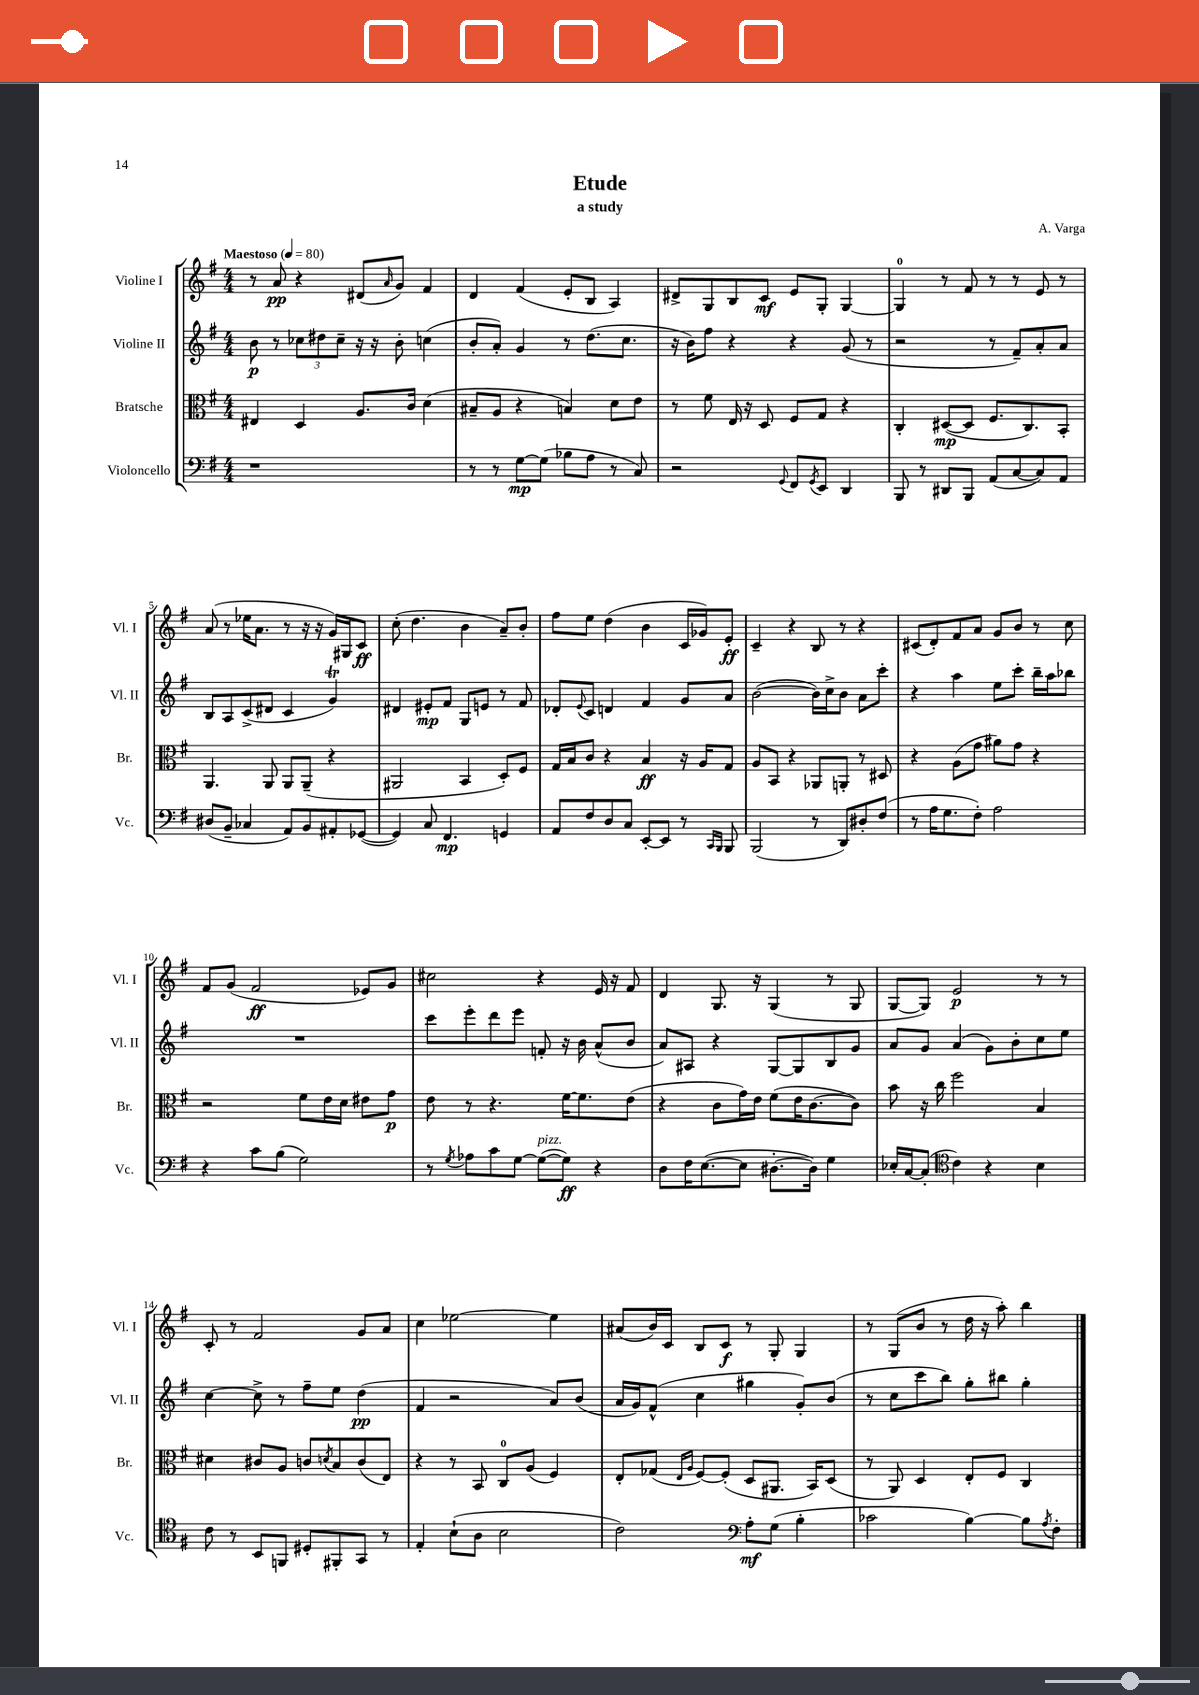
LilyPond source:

\header { title = "Etude" composer = "A. Varga" subtitle = "a study" }
<<
\new StaffGroup <<
\new Staff = "s0" \with { instrumentName = "Violine I" shortInstrumentName = "Vl. I" } {
    \clef treble \key g \major \numericTimeSignature \time 4/4 \tempo "Maestoso" 4 = 80
    r8 a'8\pp r4 dis'8( \grace { a'16 } g'8) fis'4 |
    d'4 fis'4( e'8-. b8 a4) |
    dis'8-> g8 b8 c'8\mf e'8 g8-. g4~ |
    g4-0 r8 fis'8 r8 r8 e'8 r8 |
    a'8( r8 ees''16 a'8. r8 r16 r16 g'16) gis16 c'8\ff |
    c''8-.( d''4. b'4 a'8--) b'8-. |
    fis''8 e''8 d''4( b'4 c'16 ges'16) e'8-.\ff |
    c'4-- r4 b8 r8 r4 |
    cis'8( d'8-.) fis'8 a'8 g'8 b'8 r8 c''8 |
    fis'8 g'8( fis'2\ff ees'8) g'8 |
    cis''2 r4 e'16 r16 fis'8 |
    d'4 g8. r16 g4( r8 g8 |
    g8~ g8) e'2\p r8 r8 |
    c'8-. r8 fis'2 g'8 a'8 |
    c''4 ees''2~ ees''4 |
    ais'8( b'16) c'16 b8 c'8\f r8 g8-. g4 |
    r8 g8( b'8 r8 d''16 r16 a''8-.) b''4 \bar "|." |
}
\new Staff = "s1" \with { instrumentName = "Violine II" shortInstrumentName = "Vl. II" } {
    \clef treble \key g \major \numericTimeSignature \time 4/4
    b'8\p r8 \tuplet 3/2 { ces''8 dis''8 ces''8-- } r16 r16 b'8-. c''4( |
    b'8-. a'8-.) g'4 r8 d''8.( c''8. |
    r16 b'16) fis''8 r4 r4 g'8( r8 |
    r2 r8 fis'8--) a'8-. a'8 |
    b8 a8 c'8->( dis'8 c'4 g'4\trill) |
    dis'4 eis'8-.\mp fis'8 g8 e'8 r8 fis'8 |
    des'8-. \appoggiatura { e'8 } c'8 d'4 fis'4 g'8 a'8 |
    b'2~( b'16) c''16-> b'8 a'8 c'''8-. |
    r4 a''4 e''8 c'''8-. b''16-- a''16 bes''8 |
    R1 |
    c'''8 e'''8-. d'''8 e'''8 f'8-. r16 b'16 a'8-^( b'8 |
    a'8) ais8 r4 g8~ g8 b8 g'8 |
    a'8 g'8 a'4( g'8) b'8-. c''8 e''8 |
    c''4~ c''8-> r8 fis''8-- e''8 d''4\pp( |
    fis'4 r2 a'8) b'8( |
    a'16 g'16) fis'8-^( c''4 gis''4 g'8-.) b'8( |
    r8 c''8 c'''8 b''8) g''8-. bis''8 g''4-. \bar "|." |
}
\new Staff = "s2" \with { instrumentName = "Bratsche" shortInstrumentName = "Br." } {
    \clef alto \key g \major \numericTimeSignature \time 4/4
    eis4 d4 a8. c'16 d'4( |
    bis8-- a8 r4 b4) d'8 e'8 |
    r8 fis'8 e16 r16 d8 fis8 g8 r4 |
    c4-. dis8~\mp( dis8 fis8. c8.) b,8-. |
    a,4. a,8 a,8 a,8--( r4 |
    ais,2 b,4 d8-.) fis8 |
    g16 b16 c'8 r4 b4\ff r16 a16 g8 |
    a8 b,8 r4 aes,8 a,8-. r8 dis8 |
    r4 a8( g'8 ais'8) g'8 r4 |
    r2 fis'8 e'16 d'16 eis'8 g'8\p |
    e'8 r8 r4. fis'16~ fis'8. e'8( |
    r4 c'8 g'16) e'16 fis'8( e'16 c'8.~ c'8) |
    b'8 r16 c''16 fis''2 b4 |
    dis'4 cis'8 a8 c'8 \acciaccatura { d'8 } b8 c'8( e8) |
    r4 r8 b,8 c8-0 a8( fis4) |
    e8-. ges8( \grace { e16 a16 } fis8~) fis8-.( d8 ais,8. b,16) d8( |
    r8 a,8) d4 e8-. fis8 c4 \bar "|." |
}
\new Staff = "s3" \with { instrumentName = "Violoncello" shortInstrumentName = "Vc." } {
    \clef bass \key g \major \numericTimeSignature \time 4/4
    r1 |
    r8 r8 g8~\mp g8( bes8 a8 r8 c8) |
    r2 \appoggiatura { g,8 } fis,8 \acciaccatura { g,8 } e,8 d,4 |
    b,,8 r8 dis,8 b,,8 a,8( c8~ c8) a,8 |
    dis8( b,8-- ces4 a,8) b,8 ais,8-. ges,8~( |
    ges,4) c8 fis,4.\mp g,4 |
    a,8 fis8 d8 c8 e,8~-. e,8 r8 \grace { c,16 b,,16 } b,,8 |
    b,,2( r8 d,8) dis8-. fis8( |
    r8 a16 g8. fis8-.) a2 |
    r4 c'8 b8( g2) |
    r8 \acciaccatura { g8 } aes8 c'8 g8~ g8~^\markup { \italic "pizz." }( g8\ff) r4 |
    d8 fis16 e8.~( e8 dis8.~-. dis16) g4 |
    ees16-. c16~ c8-.( \clef tenor c'4) r4 b4 |
    c'8 r8 b,8 f,8 dis8-. fis,8-. g,8 r8 |
    e4-. b8-!( a8 b2 |
    c'2) \clef bass a8-.\mf g8( b4-. |
    ces'2 b4~) b8 \acciaccatura { a8 } fis8-. \bar "|." |
}
>>
>>
